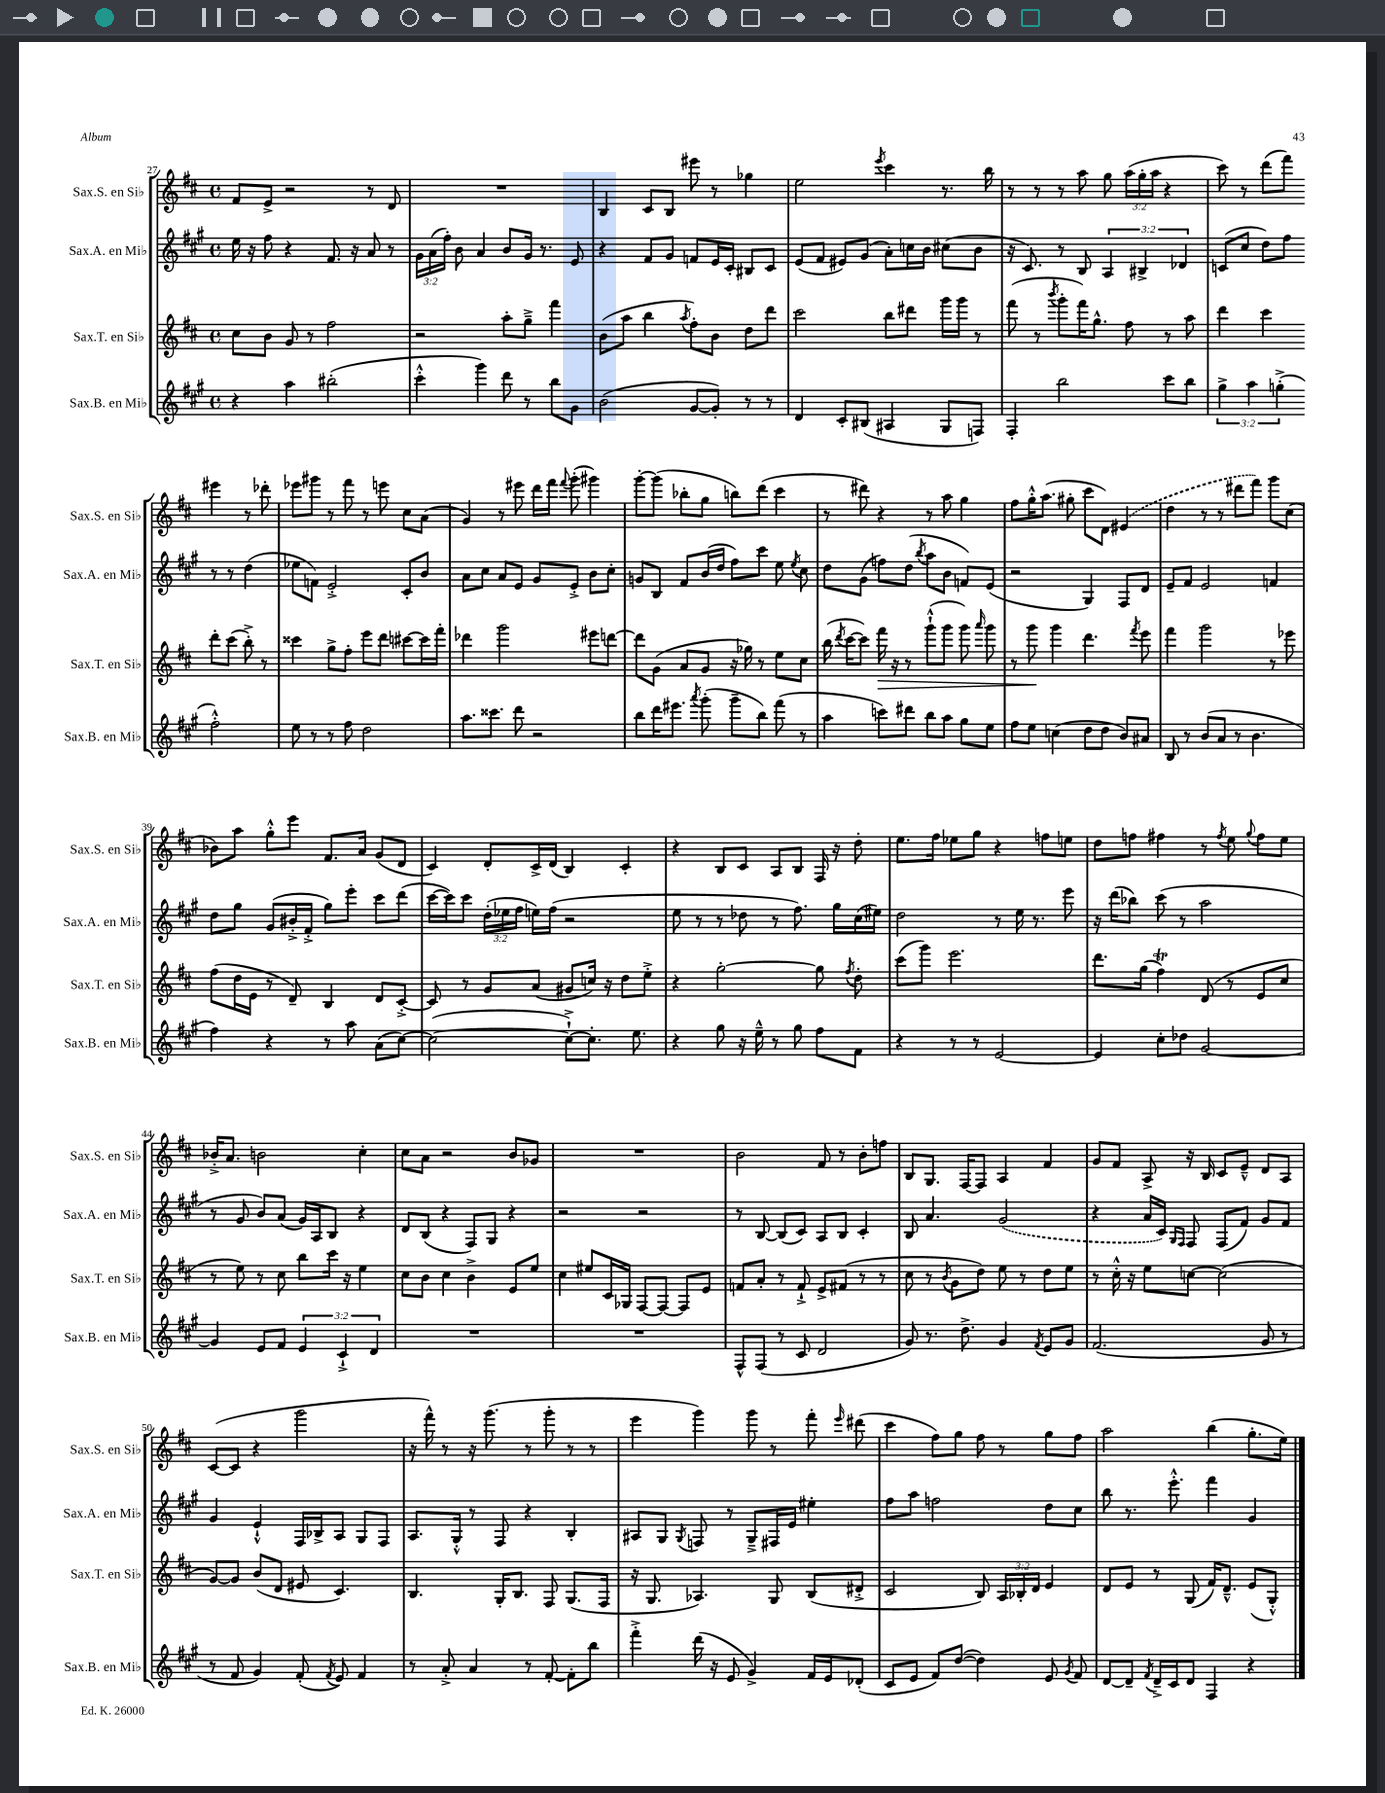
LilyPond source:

<<
\new StaffGroup <<
\new Staff = "s0" \with { instrumentName = "Sax.S. en Sib" shortInstrumentName = "Sax.S. en Sib" } {
    \clef treble \key d \major \defaultTimeSignature \time 4/4 \override Staff.TupletNumber.text = #tuplet-number::calc-fraction-text
    \autoBeamOff fis'8[ e'8]-> r2 r8 d'8 |
    R1 |
    b4 cis'8[ b8] eis'''8 r8 ges''4 |
    e''2 \acciaccatura { e'''8 } cis'''4 r8. b''16 |
    r8 r8 r8 a''8 g''8 \tuplet 3/2 { a''16[( g''16-. a''16] } r4 |
    cis'''8) r8 d'''8[( fis'''8]) eis'''4 r8 des'''8-. |
    ees'''8[ gis'''8] r8 fis'''8 r8 e'''8 cis''8[ a'8]( |
    g'4) r8 eis'''8 d'''16[ fis'''16] \appoggiatura { fis'''8 } g'''8-.( gis'''4) |
    g'''8[~-. g'''8]( bes''8[-. g''8] b''8[) d'''8]( cis'''4 |
    r8 dis'''8) r4 r8 a''8 g''4 |
    fis''8[ g''16-.-^ a''8.]( gis''8-. cis'''8[ d'8]) \once \slurDashed eis'4( |
    d''4 r8 r8 dis'''8[ fis'''8]) g'''8[ cis''8]( |
    bes'8[) a''8] g''8[-.-^ e'''8] fis'8.[ a'16] g'8[( d'8] |
    cis'4) d'8[-. cis'16-> d'16]( b4) cis'4-. |
    r4 b8[ cis'8] a8[ b8] fis16 r16 d''8-. |
    e''8.[ fis''16] ees''8[ g''8] r4 f''8[ e''8] |
    d''8[ f''8] fis''4 r8 \acciaccatura { fis''8 } e''8 \appoggiatura { g''8 } fis''8[ e''8] |
    bes'16[-.-> a'8.] b'2 cis''4-. |
    cis''8[ a'8] r2 b'8[ ges'8] |
    R1 |
    b'2 fis'8 r8 b'8[-. f''8] |
    b8[ g8.] fis16[~ fis8] a4 fis'4 |
    g'8[ fis'8] a8-> r16 b16 cis'8[ e'8]---^ d'8[ a8] |
    cis'8[~( cis'8] r4 g'''2 |
    r16 fis'''16-^) r8 r16 g'''8.( r8 g'''8-. r8 r8 |
    e'''4 g'''4) g'''8 r8 fis'''8-. \grace { e'''16 } dis'''8( |
    cis'''4 fis''8[) g''8] fis''8 r8 g''8[ fis''8] |
    a''2 b''4( g''8.[-. e''16]) \bar "|." |
}
\new Staff = "s1" \with { instrumentName = "Sax.A. en Mib" shortInstrumentName = "Sax.A. en Mib" } {
    \clef treble \key a \major \defaultTimeSignature \time 4/4 \override Staff.TupletNumber.text = #tuplet-number::calc-fraction-text
    \autoBeamOff e''16 r16 fis''8 r4 fis'8. r16 a'8 r8 |
    \tuplet 3/2 { gis'16[ a'16( fis''16]-.) } b'8 a'4 b'8[ gis'16] r8. e'8 |
    r4 fis'8[ gis'8] f'8[ e'16 cis'16]-. bis8[ cis'8] |
    e'8[( fis'8] eis'8[) gis'8]( a'8[-.) c''16 b'16] cis''8[( b'8] |
    r16 cis'8.) r8 b8 \tuplet 3/2 { a4 bis4-> des'4 } |
    c'8[( cis''8] d''8[) fis''8] r8 r8 d''4( |
    ees''8[ f'8]) e'2-.-> cis'8[-. b'8] |
    a'8[ cis''8] a'8[ e'8] gis'8[ e'8]-.-> b'8[ cis''8]-. |
    g'8[ b8] fis'8[ b'16( d''16] fis''8[) cis'''8] e''8 \acciaccatura { e''8 } cis''8 |
    d''8[ gis'8]( f''8[) d''8]( \acciaccatura { b''8 } a''8[ b'8] f'8[) e'8]( |
    r2 gis4) fis8[ d'8] |
    e'8[-- fis'8] e'2 f'4 |
    d''8[ gis''8] gis'8[( bis'16-.-> fis'16]-.-> gis''8[) e'''8]-. cis'''8[ d'''8]( |
    cis'''16[~ cis'''16) cis'''8] \tuplet 3/2 { d''16[-.( ees''16 fis''16] } e''16[) fis''16]( r2 |
    e''8 r8 r8 des''8 r8 fis''8.) gis''16[ cis''16( eis''16]) |
    d''2 r8 e''16 r8. e'''8 |
    r16 d'''16[( bes''8]) cis'''8( r8 a''2 |
    r8 gis'8 b'8[) a'8]( gis'16[) a16 b8] r4 |
    d'8[ b8]( r4 fis8[) gis8] r4 |
    r2 r2 |
    r8 b8~ b8[( cis'8]) a8[ b8] cis'4-. |
    b8 a'4. \once \slurDashed gis'2( |
    r4 a'16[ cis'16]) \grace { gis16[ fis16] } fis8 fis8[( fis'8]) gis'8[ fis'8] |
    gis'4 e'4-!-^ fis16[ bes16-> a8] gis8[ fis8] |
    a8.[ gis16]-.-^ r8 fis8 r4 b4-. |
    ais8[ gis8] \acciaccatura { gis8 } f8 r8 gis8[---> fis16 e'16] eis''4-. |
    fis''8[ a''8] f''2 d''8[ cis''8] |
    b''8 r8. e'''8.-.-^ fis'''4 gis'4 \bar "|." |
}
\new Staff = "s2" \with { instrumentName = "Sax.T. en Sib" shortInstrumentName = "Sax.T. en Sib" } {
    \clef treble \key d \major \defaultTimeSignature \time 4/4 \override Staff.TupletNumber.text = #tuplet-number::calc-fraction-text
    \autoBeamOff cis''8[ b'8] g'8 r8 fis''2 |
    r2 a''8[-. g''8]---> fis'''4 |
    b'8[( a''8] b''4 \acciaccatura { a''8 } fis''8[-.) b'8] d''8[ d'''8] |
    cis'''2 b''8[ dis'''8] g'''16[ g'''16] r8 |
    fis'''8( r8 \acciaccatura { b'''8 } g'''8[-. fis'''16) g''8.]-^ fis''8 r8 a''8 |
    d'''4 cis'''4 d'''8[-. cis'''8]( b''8-.->) r8 |
    cisis'''4 g''8[-> fis''8]-. e'''8[ d'''8] cis'''8[~ cis'''16 fis'''16]-. |
    des'''4 g'''2 eis'''8[ d'''8]~ |
    d'''8[ g'8]( a'8[ g'8] r16 ges''16) r8 e''8[ cis''8] |
    b''16( \acciaccatura { d'''8 } cis'''16[~ cis'''8]) fis'''16\> r16 r8 g'''8[-!-^( g'''8] g'''8) \grace { a'''16 } g'''8 |
    r8 g'''8\! g'''4 d'''4. \acciaccatura { fis'''8 } e'''8 |
    fis'''4 g'''2 r8 ees'''8 |
    fis''8[( d''16 e'16] r8 d'8--) b4 d'8[ cis'8]~-.-> |
    cis'8 r8 g'8[ a'8]( gis'8[ c''16]) r16 d''8[ e''8]-.-> |
    r4 g''2~-. g''8 \acciaccatura { fis''8 } d''8-. |
    cis'''8[( g'''8]) e'''2. |
    d'''8.[ g''16]( fis''4\trill) d'8( r8 e'8[ cis''8] |
    r8 e''8) r8 cis''8 b''8[ cis'''16] r16 e''4 |
    cis''8[ b'8] cis''4 b'4-> e'8[ e''8] |
    cis''4 eis''8[ cis'16 ges16] fis8[~ fis8]~ fis8[ e'8] |
    f'8[ a'8]-. r8 f'8-!-> e'8[-> fis'8]( r8 r8 |
    cis''8 r8 \acciaccatura { b'8 } g'8[ d''8]) e''8 r8 d''8[ e''8] |
    r8 cis''16-.-^ r16 e''8[ c''8]~ c''2( |
    g'8[~) g'8] b'8[( d'8] eis'8 cis'4.) |
    b4. g16[-. b8.] fis8 g8.[( fis16] |
    r16 g8. aes4.) g8 b8[( dis'8]-.-> |
    cis'2 b8) \tuplet 3/2 { a16[ bes16-. d'16] } e'4 |
    d'8[ e'8] r8 g8( fis'16[) d'8.]---^ e'8[( g8]-.-^) \bar "|." |
}
\new Staff = "s3" \with { instrumentName = "Sax.B. en Mib" shortInstrumentName = "Sax.B. en Mib" } {
    \clef treble \key a \major \defaultTimeSignature \time 4/4 \override Staff.TupletNumber.text = #tuplet-number::calc-fraction-text
    \autoBeamOff r4 a''4 bis''2-.( |
    cis'''4-.-^ gis'''4) d'''8 r8 b''8[ gis'8] |
    b'2( gis'8[~ gis'8]-.) r8 r8 |
    d'4 cis'8[-. bis8]( ais4 gis8[ f8]) |
    fis4-. b''2 cis'''8[ b''8] |
    \tuplet 3/2 { gis''4-> a''4 g''4-.->( } fis''2-.-^) |
    e''8 r8 r8 fis''8 d''2 |
    a''8.[ cisis'''8.] d'''8 r2 |
    b''8[ d'''16 eis'''8.] \acciaccatura { a'''8 } gis'''8-.( gis'''8[-- b''8]) fis'''8( r8 |
    a''4 c'''8[) dis'''8] b''8[ a''8] gis''8[ e''8] |
    fis''8[ e''8] c''4( d''8[ d''8] b'8[) ais'8] |
    b8 r8 b'8[( a'8] r8 b'4. |
    fis''4) r4 r8 a''8 a'8[( cis''8]~) |
    cis''2~( cis''8[~-!->) cis''8.]-. e''8. |
    r4 gis''8 r16 e''16---^ r8 gis''8 fis''8[ fis'8] |
    r4 r8 r8 e'2~ |
    e'4 cis''8[-. des''8] gis'2~ |
    gis'4 e'8[ fis'8] \tuplet 3/2 { e'4 cis'4-!-> d'4 } |
    R1 |
    R1 |
    fis8[-^ fis8]( r8 cis'8 d'2 |
    gis'8) r8. d''8.-> gis'4 \acciaccatura { fis'8 } e'8[ gis'8] |
    fis'2.( gis'8 r8 |
    r8 fis'8 gis'4) fis'8-.( \acciaccatura { fis'8 } e'8) fis'4 |
    r8 a'8-.-> a'4 r8 fis'8~-. fis'8[-. b''8] |
    fis'''4-.-> d'''16( r16 e'8 gis'4->) fis'16[ e'16 des'8]-.( |
    cis'8[ e'8] fis'8[) d''8]~( d''4) e'8 \acciaccatura { gis'8 } fis'8 |
    d'8[~ d'8]-- \acciaccatura { fis'8 } d'16[---> cis'16 d'8] fis4 r4 \bar "|." |
}
>>
>>
\layout { \context { \Score currentBarNumber = #27 } }
